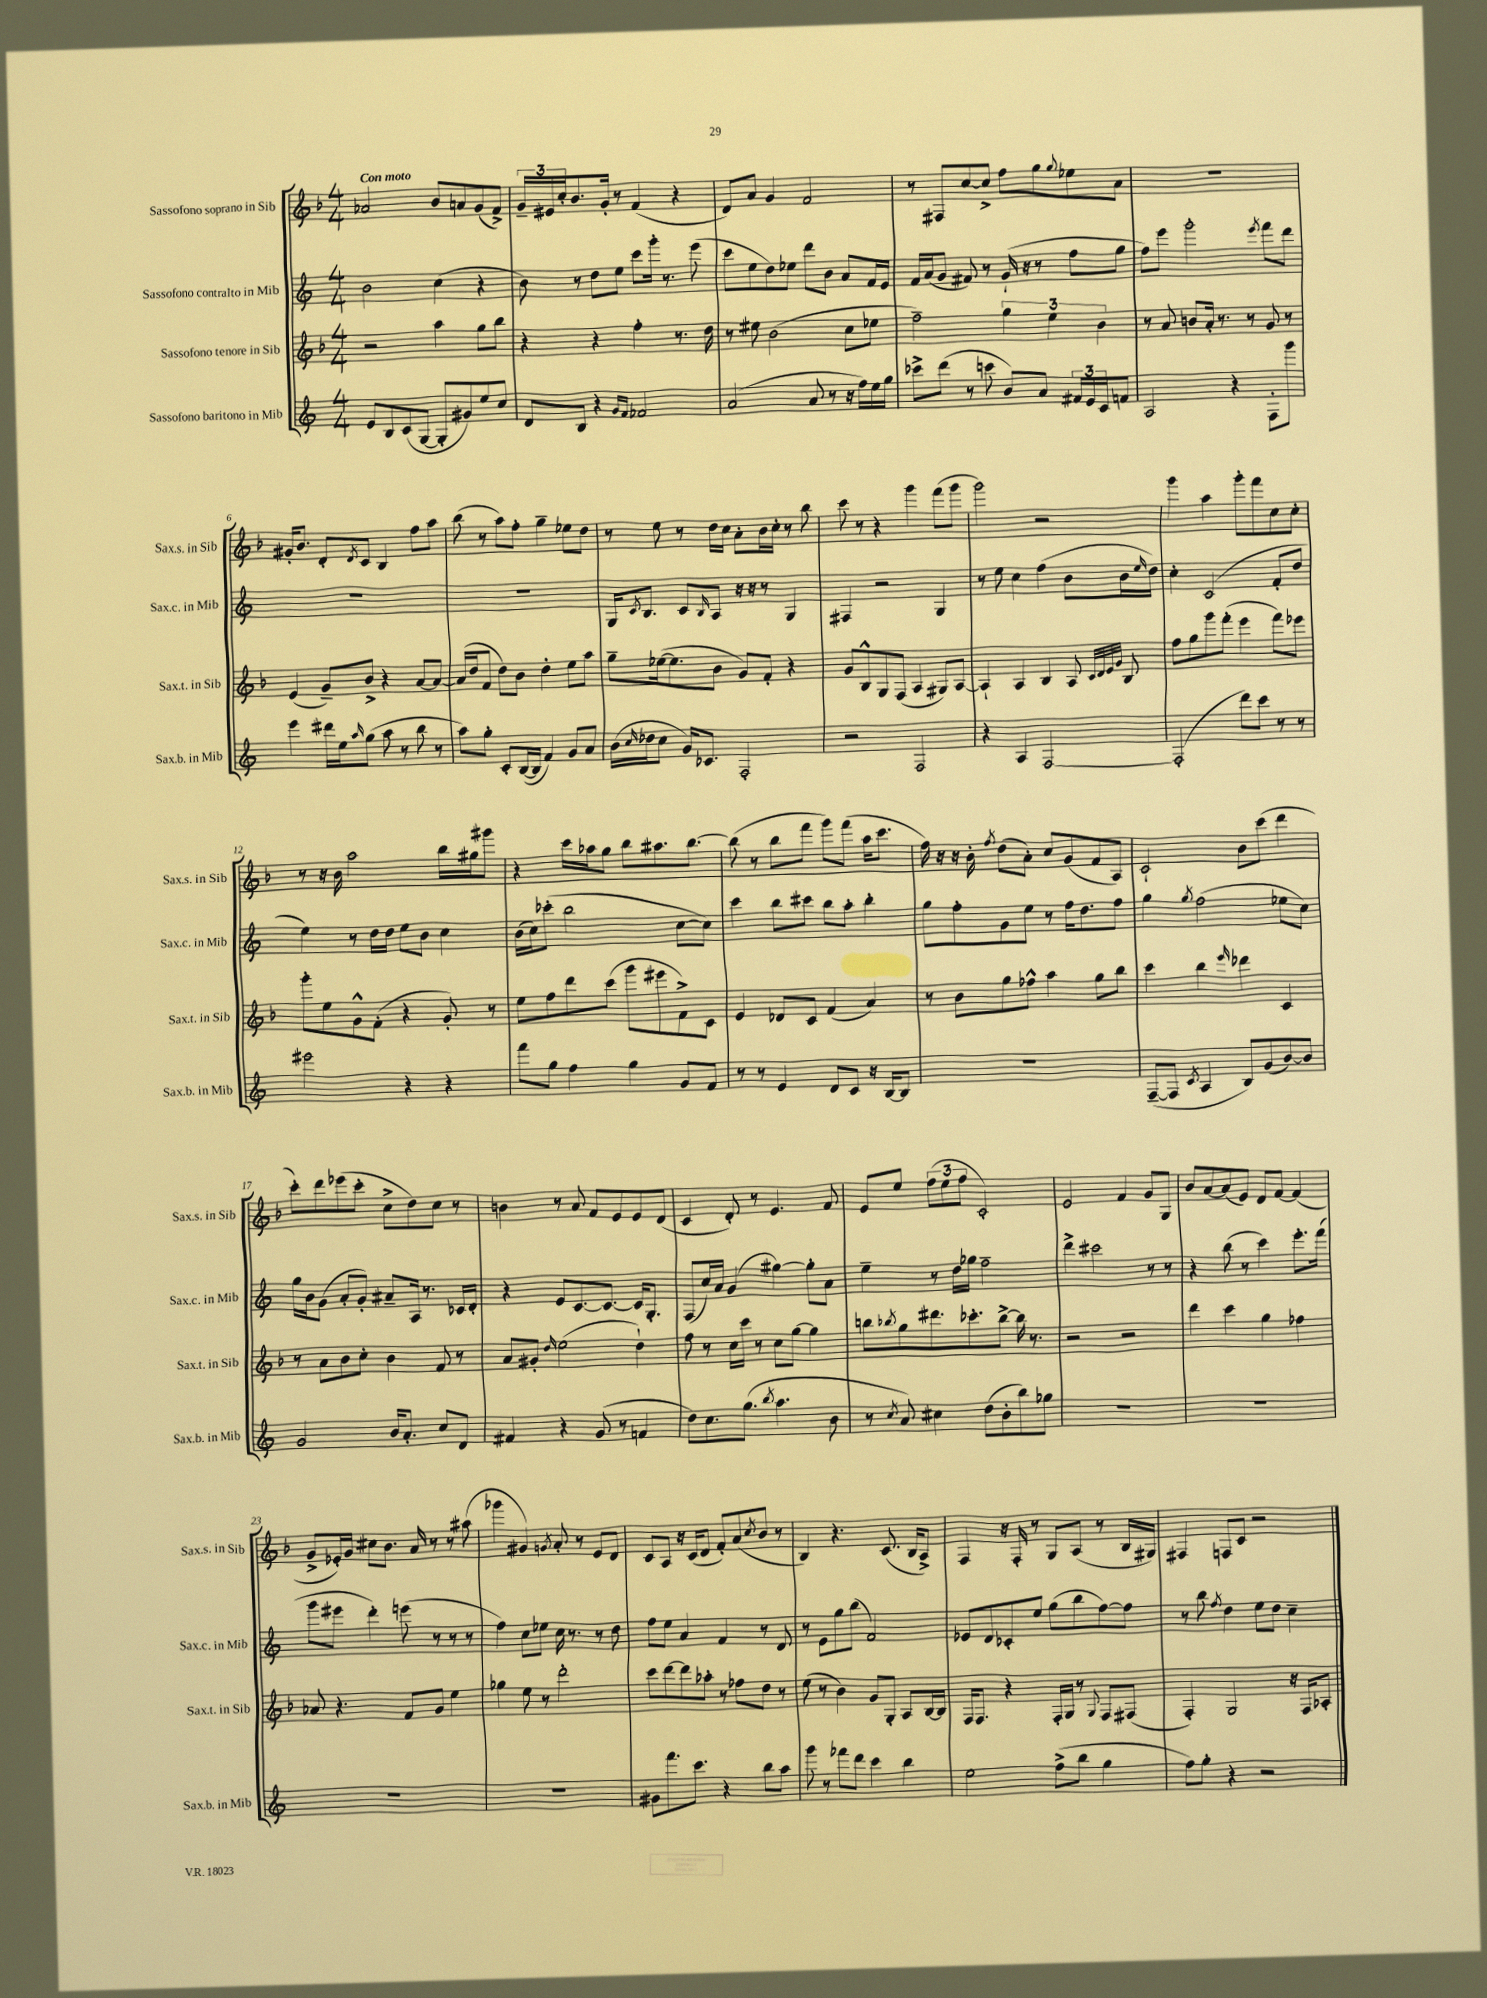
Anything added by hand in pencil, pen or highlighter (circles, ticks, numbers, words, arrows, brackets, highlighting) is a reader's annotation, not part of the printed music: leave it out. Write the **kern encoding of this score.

**kern	**kern	**kern	**kern
*staff4	*staff3	*staff2	*staff1
*clefG2	*clefG2	*clefG2	*clefG2
*k[]	*k[b-]	*k[]	*k[b-]
*M4/4	*M4/4	*M4/4	*M4/4
8e	2r	2b	2a-
8B	.	.	.
(8c	.	.	.
[8G	.	.	.
8G']	4aa	(4cc	8b-
8g#)	.	.	8a
8ee	8gg	4r	(8g
8cc	8bb-	.	8f^)
=	=	=	=
8d	4r	8b)	24g~
.	.	.	24e#
.	.	.	24cc'
8B	.	8r	8.b-
4r	4r	8dd	.
.	.	.	16g'
.	.	8ee	8r
16qqg	.	.	.
16qqf	.	.	.
2f-	4ff'	8ccc	(4f
.	.	16ggg'	.
.	.	8.r	.
.	8.r	.	4r
.	.	(8eee	.
.	16dd	.	.
=	=	=	=
(2a	8r	8ccc	8d)
.	8ee#	8ee	8a
.	(2b-	8dd)	4g
.	.	8ee-	.
8a	.	8ddd	2f
8r	.	8b	.
16r	8cc	8a	.
16ff)	.	.	.
16ee	8ee-	16f	.
16gg	.	16e	.
=	=	=	=
8ccc-^	2ff~)	16f	8r
.	.	(16a	.
(8ddd	.	8g	8F#
8r	.	8f#)	[8cc
8ccc	.	8r	8cc^]
8b)	6gg	(16g`	8ff
.	.	16r	.
8a	.	8r	8gg
.	6ee	.	.
.	.	.	8qqgg
24f#	.	8ff	8ee-
24e	.	.	.
24c	6b-	.	.
8f	.	8gg	8a
=	=	=	=
2A	8r	8ff)	1r
.	8a	8eee	.
.	8b	2ggg'	.
.	16a'	.	.
.	8.r	.	.
4r	.	.	.
.	8r	.	.
.	.	8qeee	.
8F'	8g	8fff	.
8ggg	8r	8ddd	.
=	=	=	=
4eee	(4e	1r	16g#'
.	.	.	8.b-
16ddd#	8g~)	.	8d'
16ee	.	.	.
16qqaa	.	.	8qd
(8gg	8b-^	.	8c
8aa	4r	.	4B-
8r	.	.	.
8bb	[8a	.	8ff
8r	8a_	.	8aa
=	=	=	=
8aa)	(16a]	1r	(8bb-
.	16dd	.	.
8gg'	8f	.	8r
8c'	8dd)	.	8aa)
([16B	8b-	.	8ff'
16B]	.	.	.
4f)	4dd'	.	4gg~
8g	8ee	.	8ee-
8a	8aa	.	8dd
=	=	=	=
(16b	8gg~	16G	8r
16qqcc	.	8qc	.
16dd-	.	8.B	.
8cc	([16ee-	.	8ee
.	8.ee-]	.	.
16g)	.	8c	8r
8.c-	.	.	.
.	.	16qqB	.
.	8b-	8A	16dd
.	.	.	16cc
2F'	8g)	16r	8a'
.	.	16r	.
.	8f'	8r	16b-
.	.	.	16cc'
.	4r	4G	8r
.	.	.	8bb-
=	=	=	=
2r	8g	4F#	8ccc
.	8B-^^	.	8r
.	8G	2r	4r
.	(8F	.	.
2F	4A	.	4ggg
.	8G#)	4G	(8fff
.	[8A	.	8ggg
=	=	=	=
4r	4A`]	8r	2ggg)
.	.	8ee	.
4A	4A	4cc	.
[2F	4B-	(4ff	2r
.	8A	8b	.
.	32qqc	.	.
.	32qqd	.	.
.	32qqe	.	.
.	32qqg	.	.
.	8B-	16b	.
.	.	16qqee	.
.	.	16dd)	.
=	=	=	=
(2F']	8ff	4cc'	4ggg
.	8gg	.	.
.	8ggg	(2c	4aa
.	(8fff'	.	.
8ddd)	4eee	.	8ggg'
8ccc	.	.	8fff
8r	8fff)	8f'	8cc
8r	8eee-	8dd	8cc'
=	=	=	=
2eee#	8ggg'	4ee)	8r
.	8ee	.	16r
.	.	.	16b-
.	8g^^	8r	2aa
.	(8f'	16dd	.
.	.	16dd	.
4r	4r	8ee	.
.	.	8b	.
4r	8g')	4cc	16bb-
.	.	.	16gg#
.	8r	.	8ggg#
=	=	=	=
8fff	8ee	(16b	4r
.	.	16cc)	.
8gg	8ff	(8ccc-'	.
4ff	8ddd	2bb	16ccc
.	.	.	16aa-
.	(8ccc	.	8gg
4gg	8ggg	.	8bb-
.	8eee#	.	8.aa#
8g	8f^)	[8cc	.
.	.	.	[8.bb-
8f	8c	8cc])	.
=	=	=	=
8r	4e	4ccc	(8bb-]
8r	.	.	8r
4e	8d-	8bb	8bb-
.	8c	8ccc#	8fff
8d	(4f	8bb	8ggg)
8c	.	8aa'	(8fff
16r	4a)	4bb'	16aa
[16B	.	.	8.ccc
8B]	.	.	.
=	=	=	=
1r	8r	8gg	16ff)
.	.	.	16r
.	8b-	8ff'	16r
.	.	.	16b-'
.	.	.	8qff
.	8gg	8g	(8dd
.	8ff-^^	8ee	8a')
.	4aa	8r	8cc
.	.	16ff	(8g
.	.	8.dd	.
.	8gg	.	8f
.	8bb-	8ff	8A)
=	=	=	=
([8F~	4ccc	4gg	2c`
8F]	.	.	.
8qc	.	8qgg	.
4A	4bb-	(2ff	.
.	16qqeee	.	.
8B)	4ddd-	.	8b-
(8g	.	.	(8ccc
[8b)	4c	8ee-	4ddd
8b]	.	8cc)	.
=	=	=	=
2g	8r	16gg	8ccc')
.	.	16b	.
.	8a	(8g	8ddd
.	8b-	8a'	(8eee-
.	8cc'	8g')	8ccc'
16b	4b-	8a#~	8cc^
8.a'	.	.	.
.	.	16A	8dd)
.	.	8.r	.
8cc	8f	.	8cc
8d	8r	16c-	8r
.	.	16d'	.
=	=	=	=
4f#	8a	4r	4b
.	8g#'	.	.
.	16qqdd	.	.
4r	(2ee	8e	8r
.	.	[8.c	8a
(8g	.	.	8f
.	.	8.c_	.
8r	.	.	8e
4f	4dd`)	16c]	8e
.	.	8.G'	.
.	.	.	(8d
=	=	=	=
8dd)	8ff	(8F	4c
8.cc	8r	16cc)	.
.	.	16a	.
.	16cc	(4g	8d')
(8.gg	16ccc	.	.
.	8r	.	8r
8qbb	.	.	.
4.aa	8cc	[4gg#)	4.e
.	[8gg	.	.
.	4gg]	8gg#']	.
8b	.	8a	8f
=	=	=	=
8r	8bb	4ee~	8e
8qcc	8qbb-	.	.
8a)	8gg	.	8ee
4cc#	8.ddd#	8r	(12ff
.	.	.	12ee
.	.	16dd	.
.	.	.	12ff
.	8.ccc-'	16gg-	.
(8dd	.	2ff~	2c')
8b'	[8bb-^	.	.
8bb)	16bb-]	.	.
.	8.r	.	.
8gg-	.	.	.
=	=	=	=
1r	2r	4ddd^	2e
.	.	2ccc#	.
.	2r	.	4f
.	.	8r	8g
.	.	8r	8G
=	=	=	=
1r	4ddd	4r	8b-
.	.	.	[8a
.	4ccc	(8bb	(8a]
.	.	8r	8e)
.	4gg	4ccc)	8d
.	.	.	[8f
.	4ff-	8.eee'	(4f]
.	.	(16fff	.
=	=	=	=
1r	8a-	8ggg	8g^
.	4.r	8eee#	16e-')
.	.	.	16g
.	.	4ddd')	8cc#
.	.	.	8.b-
.	8f	(8eee	.
.	.	.	16a
.	8g	8r	8r
.	4ee	8r	8r
.	.	8r	(8aa#
=	=	=	=
1r	4gg-	4ff)	4ggg-
.	8ee	8cc	4g#)
.	8r	8ee-	.
.	.	.	8qg
.	2ddd'	16cc	8a'
.	.	8.r	.
.	.	.	8r
.	.	8r	8e
.	.	8dd	8d
=	=	=	=
8g#	8ccc	8ff	8c
8.fff	[8ddd	8ee	8A
.	8ddd]	4a	16r
8.ccc	.	.	(16c
.	8aa-'	.	8d
4r	8r	4f	8f')
.	8ff-	.	(8a
.	.	.	8qcc
8bb	8dd	8r	8b-
8aa	8r	8d	8r
=	=	=	=
8ggg	(8ee	8r	4B-)
8r	8r	8e	.
8fff-	4b-)	8gg	4.r
8ddd	.	(8bb	.
4ccc	8g	2f)	.
.	8G'	.	(8.c
4bb	8A	.	.
.	.	.	16B-
.	[16B-	.	8A^)
.	16B-]	.	.
=	=	=	=
2ee	16F	8e-	4F
.	8.F	.	.
.	.	8d	.
.	4r	8c-'	16r
.	.	.	16F'
.	.	8ee	8r
(8ff^	16F'	(8gg	8G
.	16G	.	.
8bb	8r	8bb	(8A
.	8qqG	.	.
4gg	8F	[8ff)	8r
.	(8F#	8ff]	16B-
.	.	.	16G#)
=	=	=	=
8ff)	4F')	8r	4F#
8gg'	.	8bb	.
.	.	8qff	.
4r	2G	4dd	8F
.	.	.	8c
2r	.	8ee	2r
.	.	8dd	.
.	16r	4cc~	.
.	16F	.	.
.	8A-'	.	.
==	==	==	==
*-	*-	*-	*-
